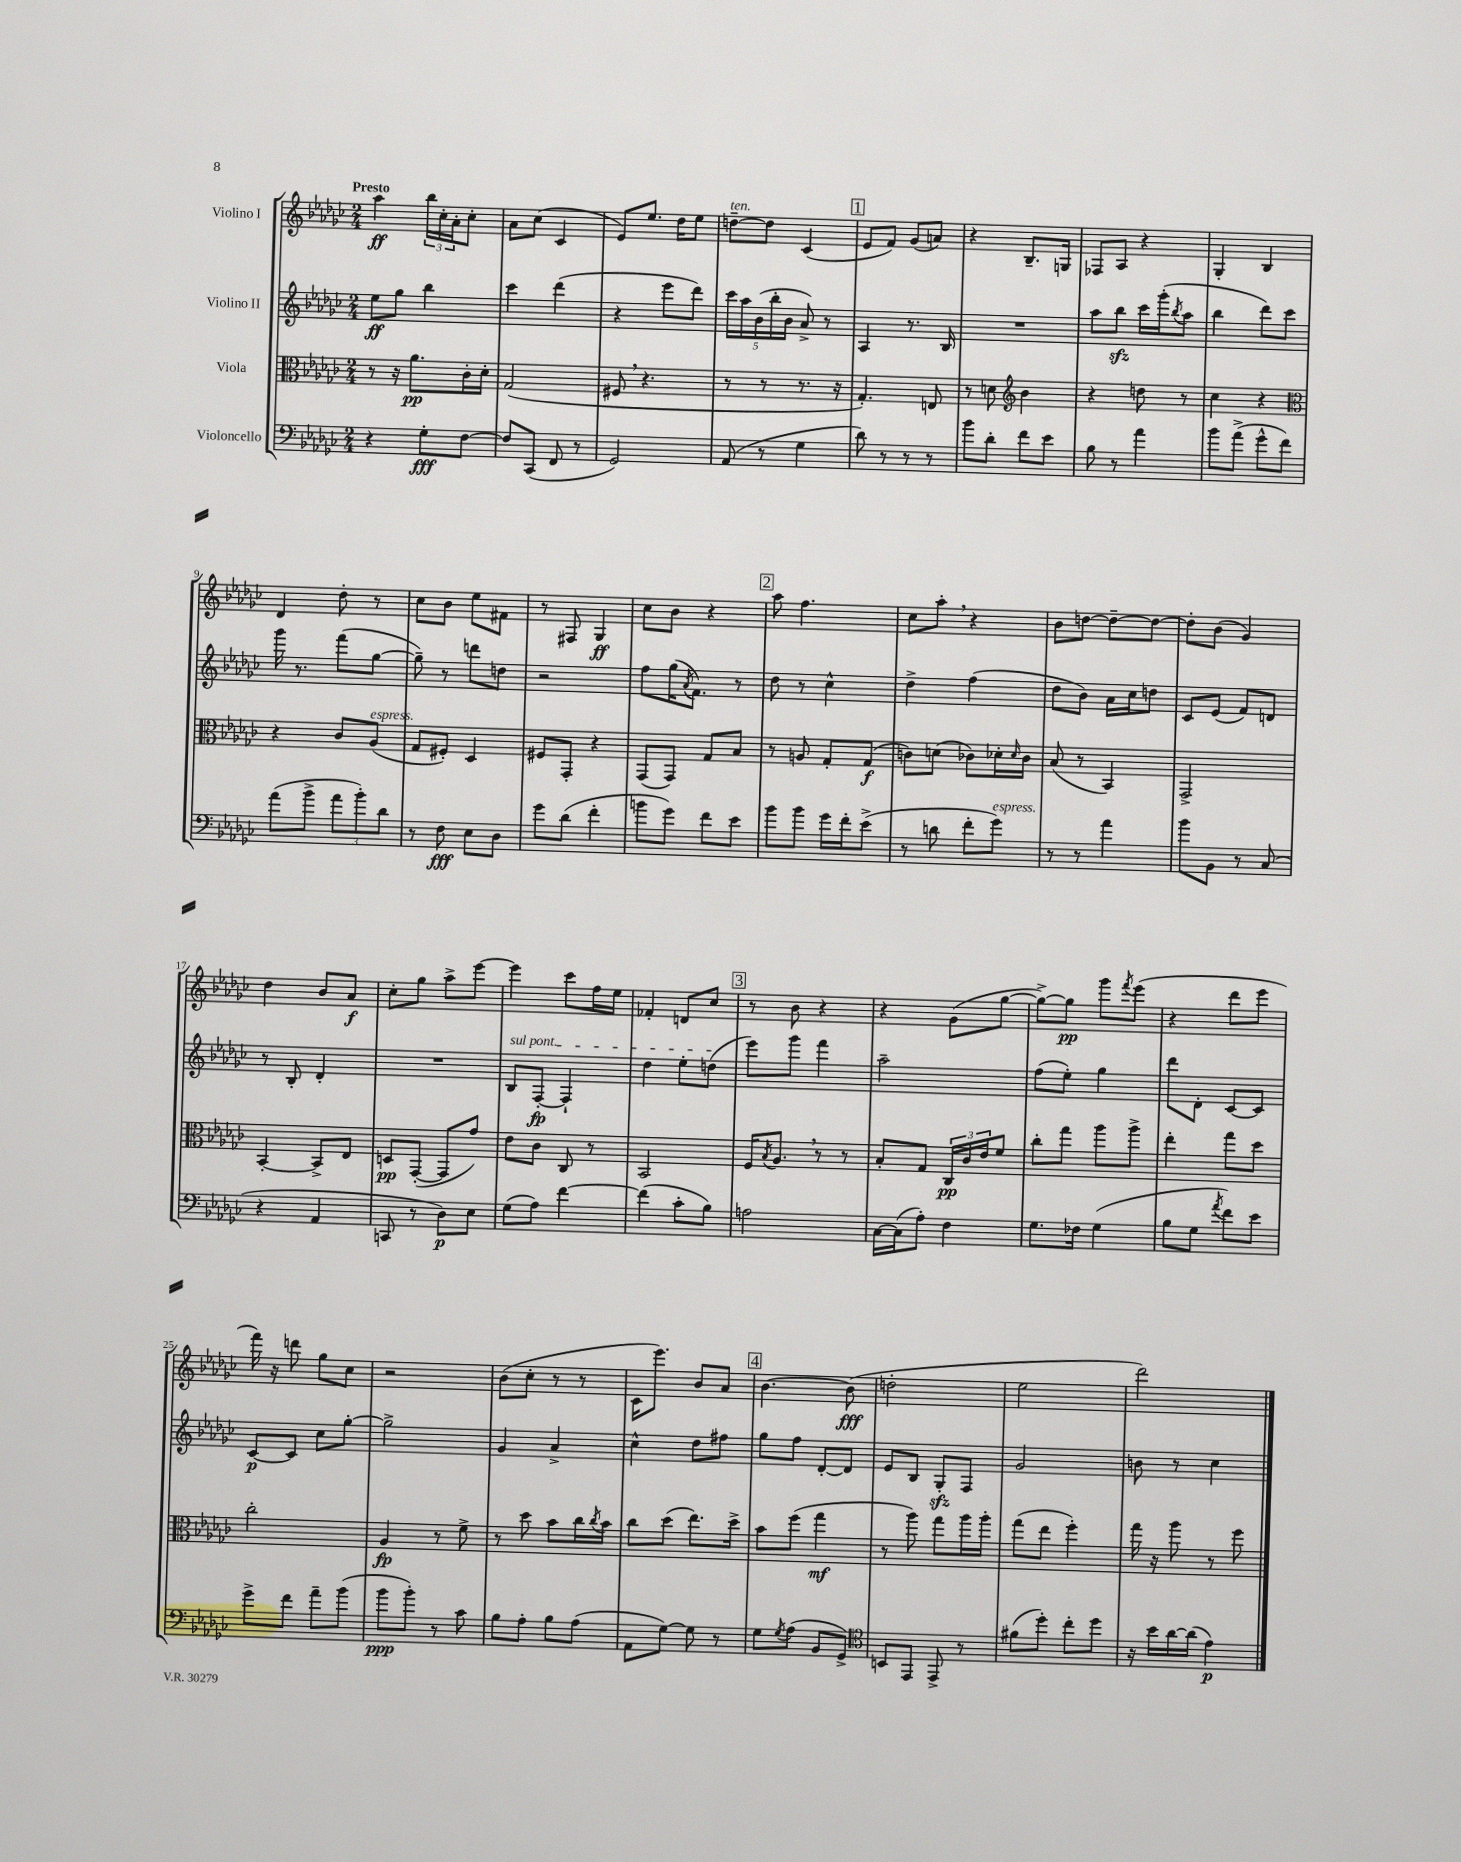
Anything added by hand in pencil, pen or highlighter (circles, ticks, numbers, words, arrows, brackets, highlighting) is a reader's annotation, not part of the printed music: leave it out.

**kern	**dynam	**kern	**dynam	**kern	**dynam	**kern	**dynam
*part4	*part4	*part3	*part3	*part2	*part2	*part1	*part1
*staff4	*staff4	*staff3	*staff3	*staff2	*staff2	*staff1	*staff1
*I"Violoncello	*	*I"Viola	*	*I"Violino II	*	*I"Violino I	*
*clefF4	*	*clefC3	*	*clefG2	*	*clefG2	*
*k[b-e-a-d-g-c-]	*	*k[b-e-a-d-g-c-]	*	*k[b-e-a-d-g-c-]	*	*k[b-e-a-d-g-c-]	*
*M2/4	*	*M2/4	*	*M2/4	*	*M2/4	*
=1	=1	=1	=1	=1	=1	=1	=1
!	!	!	!	!	!	!LO:TX:a:B:t=Presto	!
4r	.	8r	.	8ee-\L	ff	4aa-\	ff
.	.	16r	.	8gg-\J	.	.	.
.	.	8.a-\L	pp	.	.	.	.
8G-'\L	fff	.	.	4bb-\	.	24bb-\LL	.
.	.	.	.	.	.	24cc-'\	.
.	.	.	.	.	.	24a-'\J	.
[8F\J	.	16c-'\L	.	.	.	8cc-'\J	.
.	.	16d-'\JJ	.	.	.	.	.
=2	=2	=2	=2	=2	=2	=2	=2
8F/L]	.	(2G-/	.	4ccc-\	.	8a-\L	.
(8CC-/J	.	.	.	.	.	(8cc-\J	.
8FF/	.	.	.	(4ddd-\	.	4c-/	.
8r	.	.	.	.	.	.	.
=3	=3	=3	=3	=3	=3	=3	=3
2GG-/)	.	8F#X,/	.	4r	.	8e-/L)	.
.	.	4.r	.	.	.	8.ee-/J	.
.	.	.	.	8eee-\L	.	.	.
.	.	.	.	.	.	16dd-\KL	.
.	.	.	.	8ddd-\J)	.	8ee-\J	.
=4	=4	=4	=4	=4	=4	=4	=4
!	!	!	!	!	!	!LO:TX:a:i:t=ten.	!
(8AA-/	.	8r	.	20ccc-\LL	.	[8ddn~\L	.
.	.	.	.	20aa-\	.	.	.
.	.	.	.	(20b-\	.	.	.
8r	.	8r	.	.	.	8dd\J]	.
.	.	.	.	20bb-'\	.	.	.
.	.	.	.	20b-\JJ	.	.	.
4G-\	.	8.r	.	8a-^/)	.	(4c-/	.
.	.	.	.	8r	.	.	.
.	.	16r	.	.	.	.	.
!!LO:REH:place=s1:t=1
=5	=5	=5	=5	=5	=5	=5	=5
8d-\)	.	4.G-'/)	.	4A-/	.	8e-/L	.
8r	.	.	.	.	.	8f/J)	.
8r	.	.	.	8.r	.	(8g-/L	.
8r	.	8En/	.	.	.	8an/J)	.
.	.	.	.	16B-/	.	.	.
=6	=6	=6	=6	=6	=6	=6	=6
8b-\L	.	8r	.	2r	.	4r	.
8d-'\J	.	8dn\	.	.	.	.	.
*	*	*clefG2	*	*	*	*	*
8f\L	.	4b-\	.	.	.	8.B-~/L	.
8e-\J	.	.	.	.	.	.	.
.	.	.	.	.	.	16Gn/Jk	.
=7	=7	=7	=7	=7	=7	=7	=7
8B-\	.	4r	.	8aa-\L	.	8F-X/L	.
8r	.	.	.	8bb-zz\J	.	8A-/J	.
4a-\	.	8ddn\	.	16ccc-\LL	.	4r	.
.	.	.	.	(16ggg-'\J	.	.	.
.	.	.	.	8qbb-/	.	.	.
.	.	8r	.	8aa-\J	.	.	.
=8	=8	=8	=8	=8	=8	=8	=8
8b-\L	.	4cc-\	.	4bb-\	.	4G-'/	.
(8a-^\J	.	.	.	.	.	.	.
8g-^^\L	.	4r	.	8ddd-\L)	.	4B-/	.
8f\J)	.	.	.	8ccc-\J	.	.	.
!!LO:LB:g=z
=9	=9	=9	=9	=9	=9	=9	=9
*	*	*clefC3	*	*	*	*	*
(8a-\L	.	4r	.	16ggg-\	.	4d-/	.
.	.	.	.	8.r	.	.	.
8b-^\J	.	.	.	.	.	.	.
12a-\L	.	8c-/L	.	(8fff\L	.	8dd-'\	.
12b-'\)	.	.	.	.	.	.	.
!	!	!LO:TX:a:i:t=espress.	!	!	!	!	!
.	.	(8A-/J	.	[8gg-\J	.	8r	.
12d-\J	.	.	.	.	.	.	.
=10	=10	=10	=10	=10	=10	=10	=10
8r	.	8G-/L	.	8gg-~\])	.	8cc-\L	.
8F\	fff	8F#X'/J)	.	8r	.	8b-\J	.
8E-\L	.	4D-/	.	8dddn\L	.	8ee-\L	.
8D-\J	.	.	.	8ddn\J	.	8f#X\J	.
=11	=11	=11	=11	=11	=11	=11	=11
8g-\L	.	8F#X/L	.	2r	.	8r	.
(8d-\J	.	8GG-'/J	.	.	.	8F#X/	.
4f'\	.	4r	.	.	.	4G-/	ff
=12	=12	=12	=12	=12	=12	=12	=12
8bn\L	.	(8GG-/L	.	8ff\L	.	8cc-\L	.
8g-\J)	.	8GG-/J)	.	(16gg-\K	.	8b-\J	.
.	.	.	.	8qa-/	.	.	.
.	.	.	.	8.f\J)	.	.	.
8f\L	.	8G-/L	.	.	.	4r	.
8e-\J	.	8B-/J	.	8r	.	.	.
!!LO:REH:place=s1:t=2
=13	=13	=13	=13	=13	=13	=13	=13
8b-\L	.	8r	.	8dd-\	.	8aa-\	.
8b-\J	.	8An/	.	8r	.	4.ff\	.
16g-\LL	.	8G-'/L	.	4cc-^^\	.	.	.
16f'\J	.	.	.	.	.	.	.
(8e-^\J	.	(8G-/J	f	.	.	.	.
=14	=14	=14	=14	=14	=14	=14	=14
8r	.	8cn\L)	.	4dd-^\	.	8cc-\L	.
8dn\	.	(8dn\J	.	.	.	8aa-',\J	.
8f'\L	.	8c-X\L)	.	(4ff\	.	4r	.
!LO:TX:a:i:t=espress.	!	!	!	!	!	!	!
8g-\J)	.	16d-X'\L	.	.	.	.	.
.	.	16qqd-/	.	.	.	.	.
.	.	16c-\JJ	.	.	.	.	.
=15	=15	=15	=15	=15	=15	=15	=15
8r	.	(8B-/	.	8dd-\L	.	8b-\L	.
8r	.	8r	.	8b-\J)	.	[8ddn\J	.
4a-\	.	4BB-/)	.	16a-\LL	.	8dd~\L_	.
.	.	.	.	16cc-\J	.	.	.
.	.	.	.	8ddn\J	.	8dd\J_	.
=16	=16	=16	=16	=16	=16	=16	=16
8b-\L	.	2GG-^/	.	8c-/L	.	8dd'\L]	.
8BB-\J	.	.	.	(8e-/J	.	(8b-\J	.
8r	.	.	.	8f/L)	.	4g-/)	.
(8C-/	.	.	.	8dn/J	.	.	.
!!LO:LB:g=z
=17	=17	=17	=17	=17	=17	=17	=17
4r	.	[4BB-'/	.	8r	.	4dd-\	.
.	.	.	.	8B-'/	.	.	.
4AA-/	.	8BB-^/L]	.	4d-'/	.	8b-/L	.
.	.	8E-/J	.	.	.	8a-/J	f
=18	=18	=18	=18	=18	=18	=18	=18
8CCn/	.	8Dn/L	pp	2r	.	8cc-'\L	.
8r	.	([8GG-'/J	.	.	.	8gg-\J	.
8D-\L)	p	8GG-/L]	.	.	.	8aa-^\L	.
8E-\J	.	8g-/J)	.	.	.	[8eee-\J	.
=19	=19	=19	=19	=19	=19	=19	=19
!	!	!	!	!LO:TX:a:i:t=sul pont.	!	!	!
(8G-\L	.	8e-\L	.	8B-/L	.	4eee-\]	.
8A-\J)	.	8c-\J	.	[8F'/J	fp	.	.
[4f\	.	8C-/	.	4F`/]	.	8ccc-\L	.
.	.	8r	.	.	.	16ff\L	.
.	.	.	.	.	.	16ee-\JJ	.
=20	=20	=20	=20	=20	=20	=20	=20
(4f\]	.	2BB-/	.	4dd-\	.	4f-X'/	.
8c-'\L	.	.	.	8ee-'\L	.	8dn/L	.
8B-\J)	.	.	.	(8ddn\J	.	8cc-/J	.
!!LO:REH:place=s1:t=3
=21	=21	=21	=21	=21	=21	=21	=21
2An\	.	16F/KL	.	8eee-\L)	.	8r	.
.	.	8qB-/	.	.	.	.	.
.	.	8.A-,/J	.	.	.	.	.
.	.	.	.	8ggg-\J	.	8b-\	.
.	.	8r	.	4fff\	.	4r	.
.	.	8r	.	.	.	.	.
=22	=22	=22	=22	=22	=22	=22	=22
[16C-\LL	.	8B-'/L	.	2aa-~\	.	4r	.
(16C-\J]	.	.	.	.	.	.	.
8A-'\J)	.	8G-/J	.	.	.	.	.
4F\	.	24C-/LL	pp	.	.	(8g-\L	.
.	.	24c-/	.	.	.	.	.
.	.	24e-/J	.	.	.	.	.
.	.	8f/J	.	.	.	[8gg-\J	.
=23	=23	=23	=23	=23	=23	=23	=23
8.G-\L	.	8cc-'\L	.	(8ff\L	.	8gg-^\L_)	.
.	.	8gg-\J	.	8ee-'\J)	.	8gg-\J]	pp
16F-X\Jk	.	.	.	.	.	.	.
(4G-\	.	8aa-\L	.	4gg-\	.	8ggg-\L	.
.	.	.	.	.	.	8qfff/	.
.	.	8aa-^\J	.	.	.	(8eee-\J	.
=24	=24	=24	=24	=24	=24	=24	=24
8B-\L	.	4ee-'\	.	8ddd-\L	.	4r	.
8G-\J	.	.	.	8d-'\J	.	.	.
8qa-/	.	.	.	.	.	.	.
8f\L)	.	8gg-\L	.	[8c-/L	.	8ddd-\L	.
8e-\J	.	8dd-\J	.	8c-/J]	.	8eee-\J	.
!!LO:LB:g=z
=25	=25	=25	=25	=25	=25	=25	=25
8g-^\L	.	2cc-'\	.	[8c-/L	p	16fff\)	.
.	.	.	.	.	.	16r	.
8f\J	.	.	.	8c-/J]	.	8dddn\	.
8a-~\L	.	.	.	8cc-\L	.	8gg-\L	.
(8b-\J	.	.	.	[8gg-'\J	.	8cc-\J	.
=26	=26	=26	=26	=26	=26	=26	=26
8b-\L	ppp	4A-/	fp	2gg-^\]	.	2r	.
8b-'\J)	.	.	.	.	.	.	.
8r	.	8r	.	.	.	.	.
8c-\	.	8f^\	.	.	.	.	.
=27	=27	=27	=27	=27	=27	=27	=27
8B-\L	.	8r	.	4g-/	.	(8b-\L	.
8A-'\J	.	8dd-\	.	.	.	8cc-'\J	.
8B-\L	.	8b-\L	.	4a-^/	.	8r	.
(8A-\J	.	16cc-\L	.	.	.	8r	.
.	.	8qcc-/	.	.	.	.	.
.	.	16b-\JJ	.	.	.	.	.
=28	=28	=28	=28	=28	=28	=28	=28
8AA-\L	.	8cc-\L	.	4cc-^^\	.	16c-\KL	.
.	.	.	.	.	.	8.eee-\J)	.
[8G-\J)	.	(8dd-\J	.	.	.	.	.
8G-\]	.	8.ee-\L)	.	8dd-\L	.	8b-/L	.
8r	.	.	.	8ff#X\J	.	8a-/J	.
.	.	16dd-^\Jk	.	.	.	.	.
!!LO:REH:place=s1:t=4
=29	=29	=29	=29	=29	=29	=29	=29
8G-\L	.	8b-\L	.	8gg-\L	.	[4.b-\	.
8qG-/	.	.	.	.	.	.	.
(8A-\J	.	(8ff\J	.	8ff\J	.	.	.
8BB-/L	.	4gg-\	mf	[8d-'/L	.	.	.
8GG-^/J)	.	.	.	8d-/J]	.	(8b-\]	fff
=30	=30	=30	=30	=30	=30	=30	=30
*clefC4	*	*	*	*	*	*	*
8BBn/L	.	8r	.	8e-/L	.	2ddn'\	.
8EE-/J	.	8aa-\)	.	8B-/J	.	.	.
8EE-^/	.	8gg-\L	.	8G-zz'/L	.	.	.
8r	.	16aa-\L	.	8F/J	.	.	.
.	.	16aa-'\JJ	.	.	.	.	.
=31	=31	=31	=31	=31	=31	=31	=31
(8f#X\L	.	(8gg-\L	.	2g-/	.	2ee-\	.
8dd-'\J)	.	8ee-\J	.	.	.	.	.
8cc-'\L	.	4ff'\)	.	.	.	.	.
8dd-\J	.	.	.	.	.	.	.
=32	=32	=32	=32	=32	=32	=32	=32
16r	.	16gg-\	.	8bn\	.	2ddd-\)	.
16b-\LL	.	16r	.	.	.	.	.
[16a-\	.	8aa-\	.	8r	.	.	.
(16a-\JJ]	.	.	.	.	.	.	.
4e-\)	p	8r	.	4cc-\	.	.	.
.	.	8ff\	.	.	.	.	.
==	==	==	==	==	==	==	==
*-	*-	*-	*-	*-	*-	*-	*-
